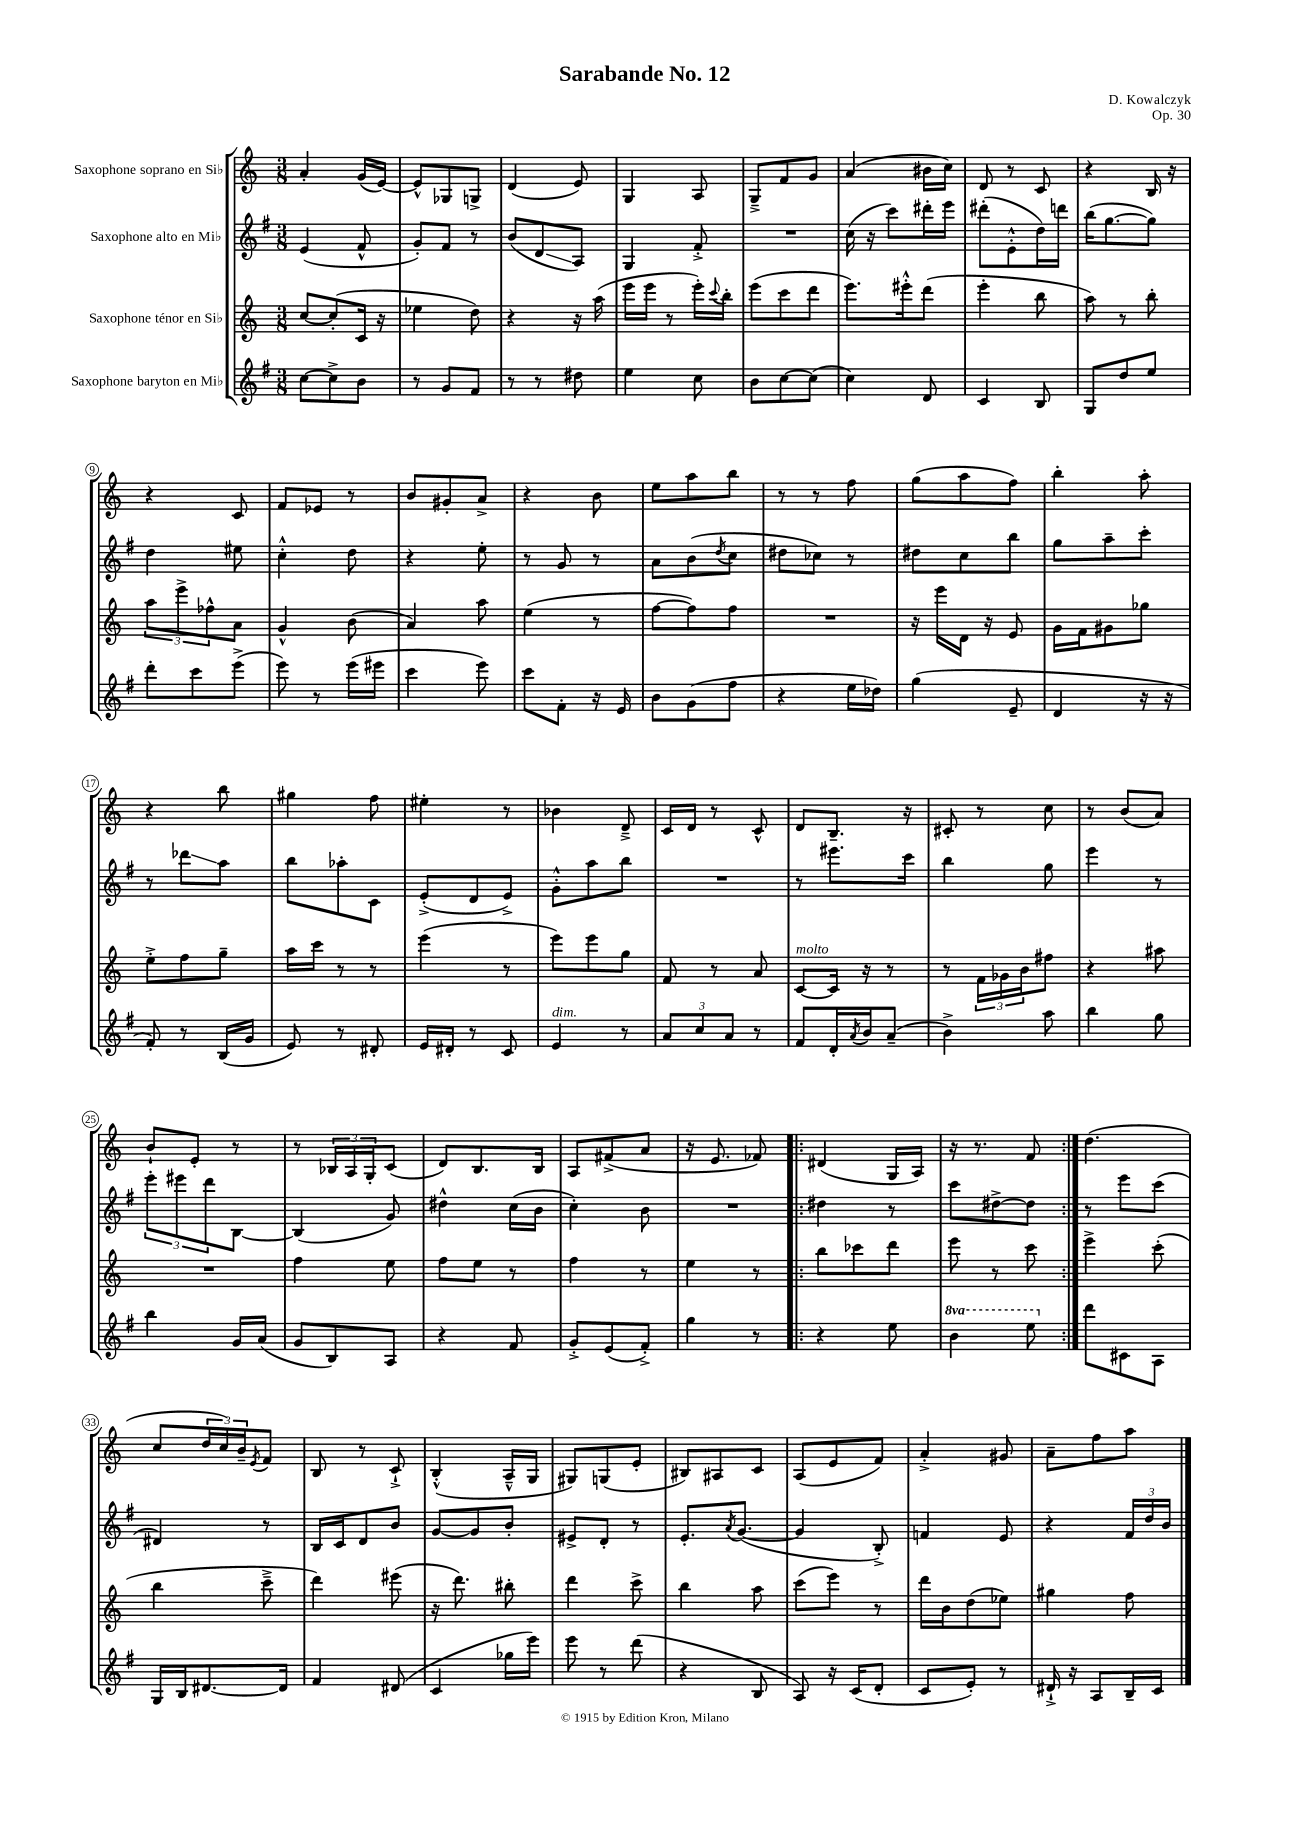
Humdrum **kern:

**kern	**kern	**kern	**kern
*staff4	*staff3	*staff2	*staff1
*clefG2	*clefG2	*clefG2	*clefG2
*k[f#]	*k[]	*k[f#]	*k[]
*M3/8	*M3/8	*M3/8	*M3/8
[8cc	[8cc	(4e	4a'
8cc^]	(8cc']	.	.
8b	16c	8f#^^	(16g
.	16r	.	[16e)
=	=	=	=
8r	4ee-	8g')	8e^^]
8g	.	8f#	8G-
8f#	8dd)	8r	8G^
=	=	=	=
8r	4r	(8b	(4d
8r	.	8d	.
8dd#	16r	8A)	8e)
.	(16aa	.	.
=	=	=	=
4ee	16eee	4G	4G
.	16eee	.	.
.	8r	.	.
8cc	16eee')	8f#'^	8A
.	8qqccc	.	.
.	16bb'	.	.
=	=	=	=
8b	(8eee	4.r	8G~^
[8cc	8ccc	.	8f
(8cc]	8ddd	.	8g
=	=	=	=
4cc)	8.eee)	(16cc	(4a
.	.	16r	.
.	.	8ccc)	.
.	16eee#'^^	.	.
8d	(8ddd	16ddd#'	16b#
.	.	16eee	16cc)
=	=	=	=
4c	4eee'	(8ddd#'	8d
.	.	8e'^^	8r
8B	8bb	16dd)	8c
.	.	16ddd	.
=	=	=	=
8G	8aa)	(16bb	4r
.	.	[8.gg	.
8dd	8r	.	.
8ee	8bb'	8gg])	16B
.	.	.	16r
=	=	=	=
8ddd'	12aa	4dd	4r
.	12eee^	.	.
8ccc	.	.	.
.	12ff-^^	.	.
(8eee^	8a	8ee#	8c
=	=	=	=
8eee)	4g^^	4cc'^^	8f
8r	.	.	8e-
(16eee	(8b	8dd	8r
16eee#	.	.	.
=	=	=	=
4ccc	4a)	4r	8b
.	.	.	8g#'
8eee)	8aa	8ee'	8a^
=	=	=	=
8ccc	(4ee	8r	4r
8f#'	.	8g	.
16r	8r	8r	8b
16e	.	.	.
=	=	=	=
8b	[8ff	8a	8ee
(8g	8ff])	(8b	8aa
.	.	8qdd	.
8ff#	8ff	8cc	8bb
=	=	=	=
4r	4.r	8dd#	8r
.	.	8cc-)	8r
16ee	.	8r	8ff
16dd-)	.	.	.
=	=	=	=
(4gg	16r	8dd#	(8gg
.	16eee	.	.
.	16d	8cc	8aa
.	16r	.	.
8e~	8e	8bb	8ff)
=	=	=	=
4d	16g	8gg	4bb'
.	16f	.	.
.	8g#	8aa~	.
16r	8gg-	8ccc'	8aa'
16r	.	.	.
=	=	=	=
8f#')	8ee'^	8r	4r
8r	8ff	8ddd-	.
(16B	8gg~	8aa	8bb
16g	.	.	.
=	=	=	=
8e)	16aa	8bb	4gg#
.	16ccc	.	.
8r	8r	8aa-'	.
8d#'	8r	8c	8ff
=	=	=	=
16e	(4eee	(8e'^	4ee#'
16d#'	.	.	.
8r	.	8d	.
8c	8r	8e^)	8r
=	=	=	=
4e	8eee)	8g'^^	4b-
.	8eee	8aa	.
8r	8gg	8bb	8d~^
=	=	=	=
12a	8f	4.r	16c
.	.	.	16d
12cc	.	.	.
.	8r	.	8r
12a	.	.	.
8r	8a	.	8c^^
=	=	=	=
8f#	[8c	8r	8d
16d'	16c]	8.eee#	8.B~
8qa	.	.	.
16b	16r	.	.
(8a~	8r	.	.
.	.	16ccc	16r
=	=	=	=
4b^)	8r	4bb	8c#'
.	24f	.	8r
.	24g-	.	.
.	24b	.	.
8aa	8ff#	8gg	8cc
=	=	=	=
4bb	4r	4eee	8r
.	.	.	(8b
8gg	8aa#	8r	8a)
=	=	=	=
4bb	4.r	12eee'	8b`
.	.	12eee#	.
.	.	.	8e'
.	.	12ddd	.
16g	.	[8B	8r
(16a	.	.	.
=	=	=	=
8g	4ff	(4B]	8r
8B)	.	.	24B-
.	.	.	24A
.	.	.	24G'
8A	8ee	8g)	(8c
=	=	=	=
4r	8ff	4dd#^^	8d)
.	8ee	.	8.B
8f#	8r	(16cc	.
.	.	16b	16B
=	=	=	=
8g'^	4ff	4cc')	8A
(8e	.	.	(8f#^
8f#'^)	8r	8b	8a
=	=	=	=
4gg	4ee	4.r	16r
.	.	.	8.e
8r	8r	.	8f-)
=!|:	=!|:	=!|:	=!|:
4r	8bb	4dd#	(4d#
.	8ccc-	.	.
8ee	8ddd	8r	16G
.	.	.	16A)
=	=	=	=
4bb	8eee	8ccc	16r
.	.	.	8.r
.	8r	[8dd#^	.
8eee	8ccc	8dd#]	8f
=:|!	=:|!	=:|!	=:|!
8ddd	4eee^	8r	(4.dd
8c#	.	8eee	.
8A	(8ccc'	(8ccc	.
=	=	=	=
16G	4bb	4d#)	8cc
16B	.	.	.
[8.d#	.	.	24dd
.	.	.	24cc)
.	.	.	24b~
.	.	.	8qe
.	8ccc~^	8r	8f
16d#]	.	.	.
=	=	=	=
4f#	4ddd)	16B	8B
.	.	16c	.
.	.	8d	8r
(8d#	(8eee#	8b	8c`^
=	=	=	=
4c	16r	[8g	(4B'^^
.	8.ddd)	.	.
.	.	8g]	.
16gg-	8bb#'	8b'	16A~^^
16eee)	.	.	16G
=	=	=	=
8eee	4ddd	8e#^	8G#)
8r	.	8d'	(8G
(8ddd	8ccc^	8r	8e'
=	=	=	=
4r	4bb	8.e'	8B#)
.	.	.	8A#
.	.	8qa	.
.	.	([8.g	.
8B	8aa	.	8c
=	=	=	=
8A)	(8ccc	4g]	(8A
16r	8eee)	.	8e
(16c	.	.	.
8d'	8r	8B'^)	8f)
=	=	=	=
8c	16ddd	4f	4a'^
.	16b	.	.
8e')	(8dd	.	.
8r	8ee-)	8e	8g#
=	=	=	=
16d#`^	4gg#	4r	8a~
16r	.	.	.
8A	.	.	8ff
16B~	8ff	24f#	8aa
.	.	24dd	.
16c	.	.	.
.	.	24b	.
==	==	==	==
*-	*-	*-	*-
